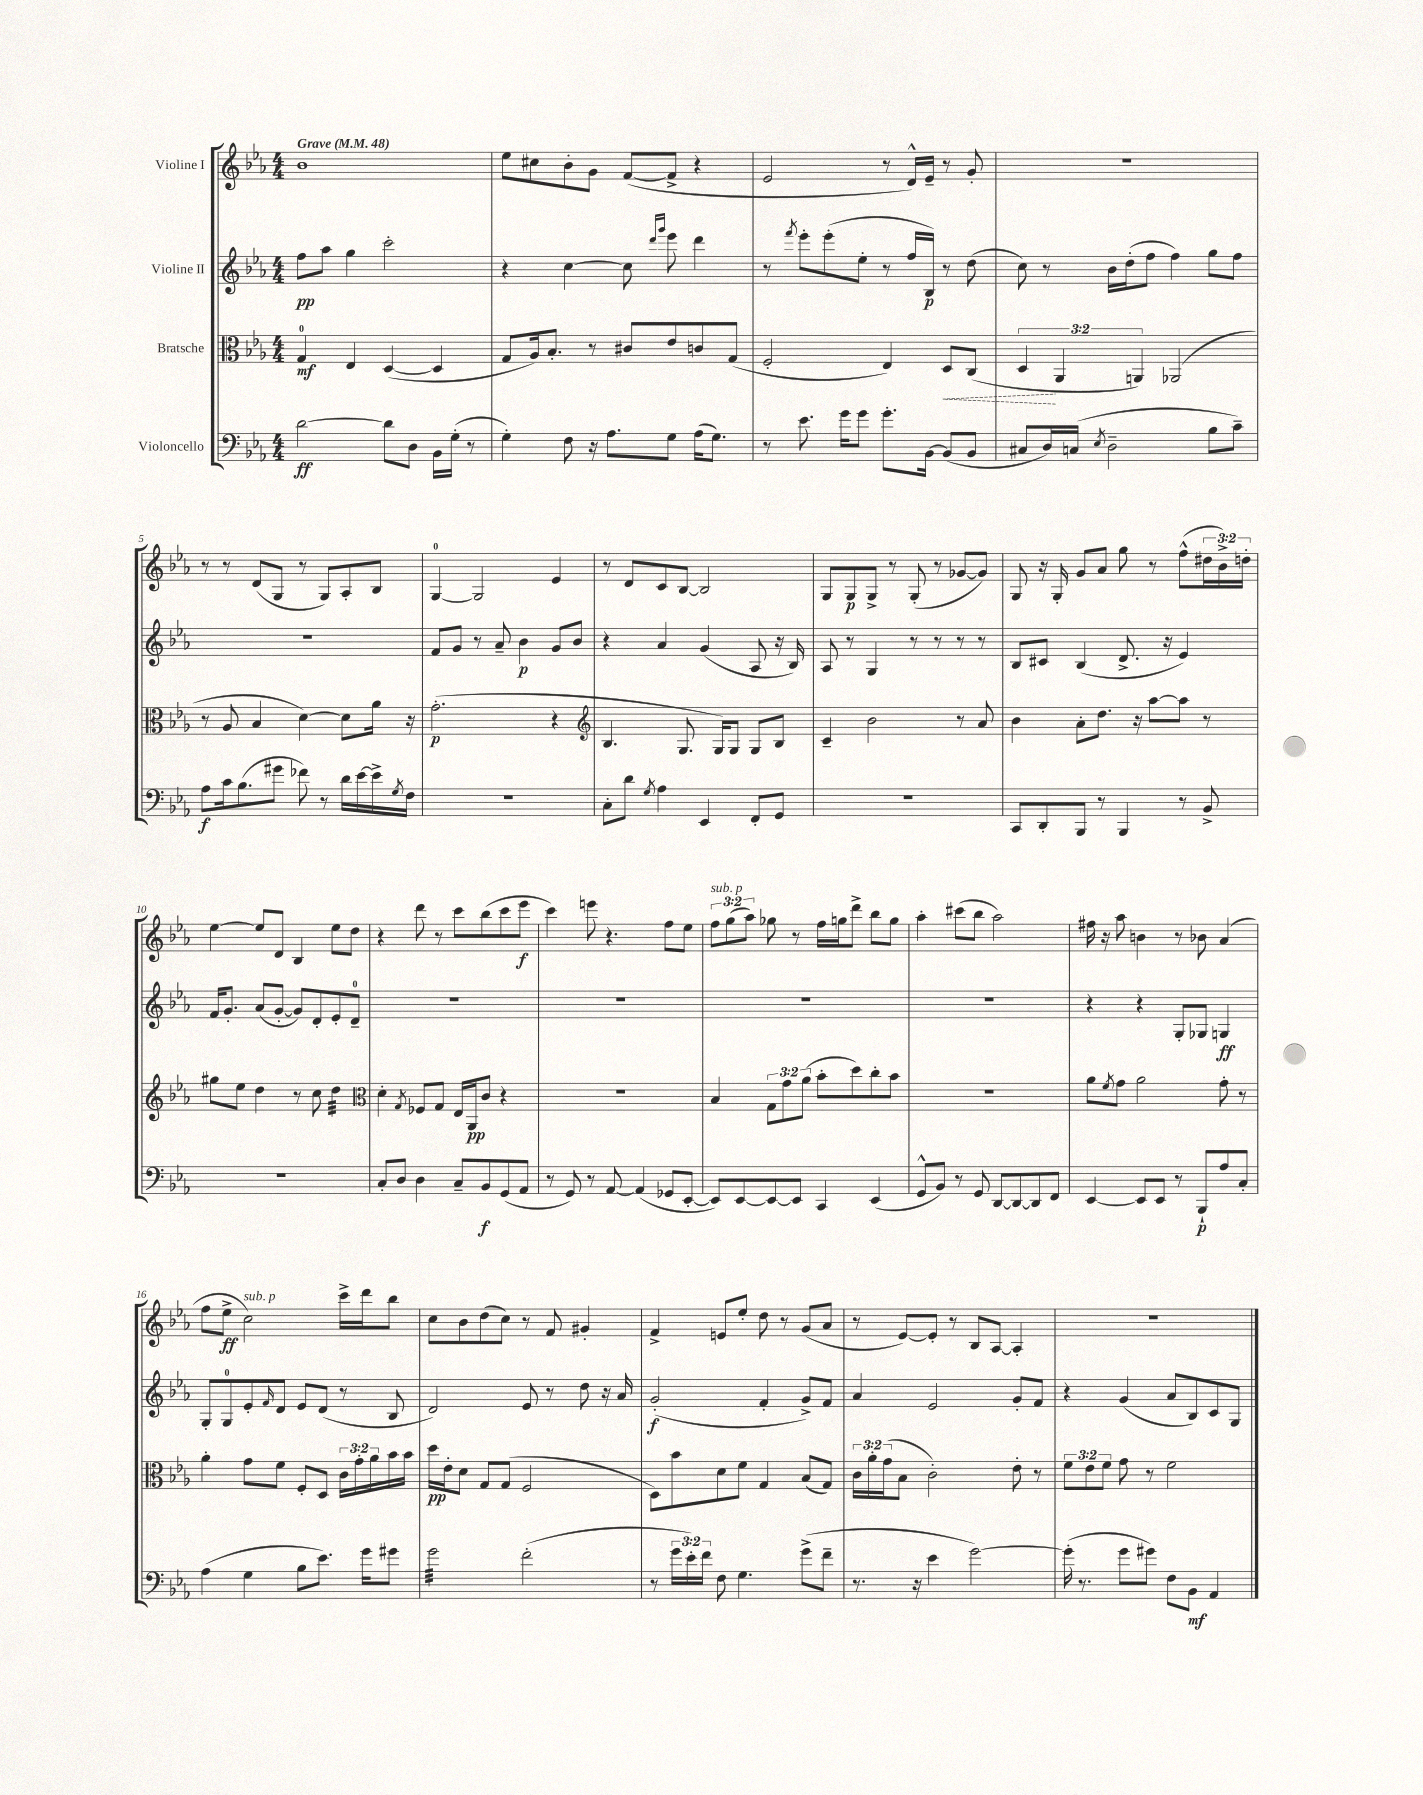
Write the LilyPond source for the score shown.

<<
\new StaffGroup <<
\new Staff = "s0" \with { instrumentName = "Violine I" } {
    \clef treble \key ees \major \numericTimeSignature \time 4/4 \override Staff.TupletNumber.text = #tuplet-number::calc-fraction-text \tempo "Grave" 4 = 48
    bes'1 |
    ees''8 cis''8 bes'8-. g'8 f'8~( f'8-> r4 |
    ees'2 r8 d'16-^) ees'16-- r8 g'8-. |
    R1 |
    r8 r8 d'8( g8 r8 g8) aes8-. bes8 |
    g4-0~ g2 ees'4 |
    r8 d'8 c'8 bes8~ bes2 |
    g8 g8\p g8-> r8 g8-.( r8 ges'8~ ges'8) |
    g8 r16 g16-. g'8 aes'8 g''8 r8 f''8-^( \tuplet 3/2 { dis''16 bes'16->) d''16-. } |
    ees''4~ ees''8 d'8 bes4 ees''8 d''8 |
    r4 d'''8 r8 c'''8 bes''8( c'''8 ees'''8\f |
    c'''4) e'''8 r4. f''8 ees''8 |
    \tuplet 3/2 { f''8^\markup { \italic "sub. p" } g''8( aes''8) } ges''8 r8 f''16 g''16 d'''8-> bes''8 g''8 |
    aes''4-. cis'''8( bes''8 aes''2) |
    fis''16 r16 aes''8 b'4 r8 bes'8 aes'4( |
    f''8 ees''8->\ff c''2^\markup { \italic "sub. p" }) c'''16-> d'''16 bes''8 |
    c''8 bes'8 d''8( c''8) r8 f'8 gis'4-. |
    f'4-> e'8 ees''8-. d''8 r8 g'8( aes'8 |
    r8 ees'8~) ees'8-. r8 bes8 aes8~ aes4-. |
    r1 \bar "|." |
}
\new Staff = "s1" \with { instrumentName = "Violine II" } {
    \clef treble \key ees \major \numericTimeSignature \time 4/4
    f''8\pp aes''8 g''4 c'''2-. |
    r4 c''4~ c''8 \grace { d'''16 g'''16 } ees'''8 d'''4 |
    r8 \acciaccatura { f'''8 } ees'''8-. ees'''8-.( ees''8-. r8 f''16 bes16\p) r8 d''8( |
    c''8) r8 bes'16 d''16-.( f''8 f''4) g''8 f''8 |
    R1 |
    f'8 g'8 r8 aes'8-- bes'4\p g'8 bes'8 |
    r4 aes'4 g'4( aes8 r16 bes16) |
    aes8 r8 g4 r8 r8 r8 r8 |
    bes8 cis'8 bes4( d'8.-> r16 ees'4) |
    f'16 g'8.-. aes'8( g'8~-. g'8) d'8-. ees'8-. d'8-0-- |
    R1 |
    R1 |
    R1 |
    R1 |
    r4 r4 g8-. ges8 g4\ff |
    g8-. g8-0 ees'8-. \grace { f'16 } d'8 ees'8 d'8( r8 bes8 |
    d'2) ees'8 r8 d''8 r16 aes'16 |
    g'2-.\f( f'4-. g'8->) f'8 |
    aes'4 ees'2 g'8-. f'8 |
    r4 g'4( aes'8 bes8) c'8 g8 \bar "|." |
}
\new Staff = "s2" \with { instrumentName = "Bratsche" } {
    \clef alto \key ees \major \numericTimeSignature \time 4/4 \override Staff.TupletNumber.text = #tuplet-number::calc-fraction-text
    g4-0\mf ees4 d4~( d4 |
    g8 aes16) bes8.-. r8 cis'8 ees'8 c'8 g8( |
    f2-. ees4) \once \override Hairpin.style = #'dashed-line d8\< c8( |
    \tuplet 3/2 { d4\! aes,4 a,4) } aes,2( |
    r8 aes8 bes4 d'4~) d'8 aes'16 r16 |
    g'2.-.\p( r4 |
    \clef treble bes4. g8. g16) g8 g8 bes8 |
    c'4-- bes'2 r8 aes'8 |
    bes'4 aes'8-. d''8. r16 aes''8~ aes''8 r8 |
    gis''8 ees''8 d''4 r8 c''8 d''4:32 |
    \clef alto d'4-. \acciaccatura { g8 } fes8 g8 ees16 aes,16\pp c'8 r4 |
    r1 |
    bes4 \tuplet 3/2 { g8 g'8 aes'8( } bes'8-. d''8) c''8-. bes'8 |
    R1 |
    aes'8 \acciaccatura { f'8 } g'8 aes'2 g'8-. r8 |
    aes'4-. g'8 f'8 f8-. d8 \tuplet 3/2 { c'16 g'16-. aes'16 } bes'16 bes'16 |
    d''16\pp ees'16-. d'8 g8 g8( f2 |
    d8) bes'8 d'8 f'8 g4 bes8( g8) |
    \tuplet 3/2 { c'16 aes'16-. g'16( } bes8 c'2-.) ees'8-. r8 |
    \tuplet 3/2 { f'8 ees'8 f'8 } g'8 r8 f'2 \bar "|." |
}
\new Staff = "s3" \with { instrumentName = "Violoncello" } {
    \clef bass \key ees \major \numericTimeSignature \time 4/4 \override Staff.TupletNumber.text = #tuplet-number::calc-fraction-text
    d'2~\ff d'8 d8 bes,16 g16-.( r8 |
    g4-.) f8 r16 aes8. g8 aes16( g8.) |
    r8 ees'8. g'16 g'8 g'8.-. bes,16~ bes,8( bes,8 |
    cis8 d16) c16( \acciaccatura { ees8 } d2-- bes8 c'8--) |
    aes8\f c'16 bes8.( gis'8 fes'8) r8 d'16 ees'16~ ees'16-> \acciaccatura { g8 } f16 |
    R1 |
    c8-. d'8 \acciaccatura { g8 } aes4 ees,4 f,8-. g,8 |
    R1 |
    c,8 d,8-. bes,,8 r8 bes,,4 r8 bes,8-> |
    r1 |
    c8-. d8 d4 c8-- bes,8\f g,8( aes,8 |
    r8 g,8) r8 aes,8~ aes,4( ges,8 ees,8~-. |
    ees,8) ees,8~ ees,8~ ees,8 c,4 ees,4( |
    g,8-^ bes,8) r8 g,8 d,8~ d,8~ d,8 f,8 |
    ees,4~ ees,8 ees,8 r8 bes,,8-!\p aes8 c8-. |
    aes4( g4 bes8 ees'8.) g'16 gis'8 |
    g'2:32 f'2-.( |
    r8 \tuplet 3/2 { g'16 ees'16-.) f'16 } f8 g4. g'8->( f'8-- |
    r8. r16 ees'4 g'2~) |
    g'16-.( r8. g'8 gis'8) f8 bes,8\mf aes,4 \bar "|." |
}
>>
>>
